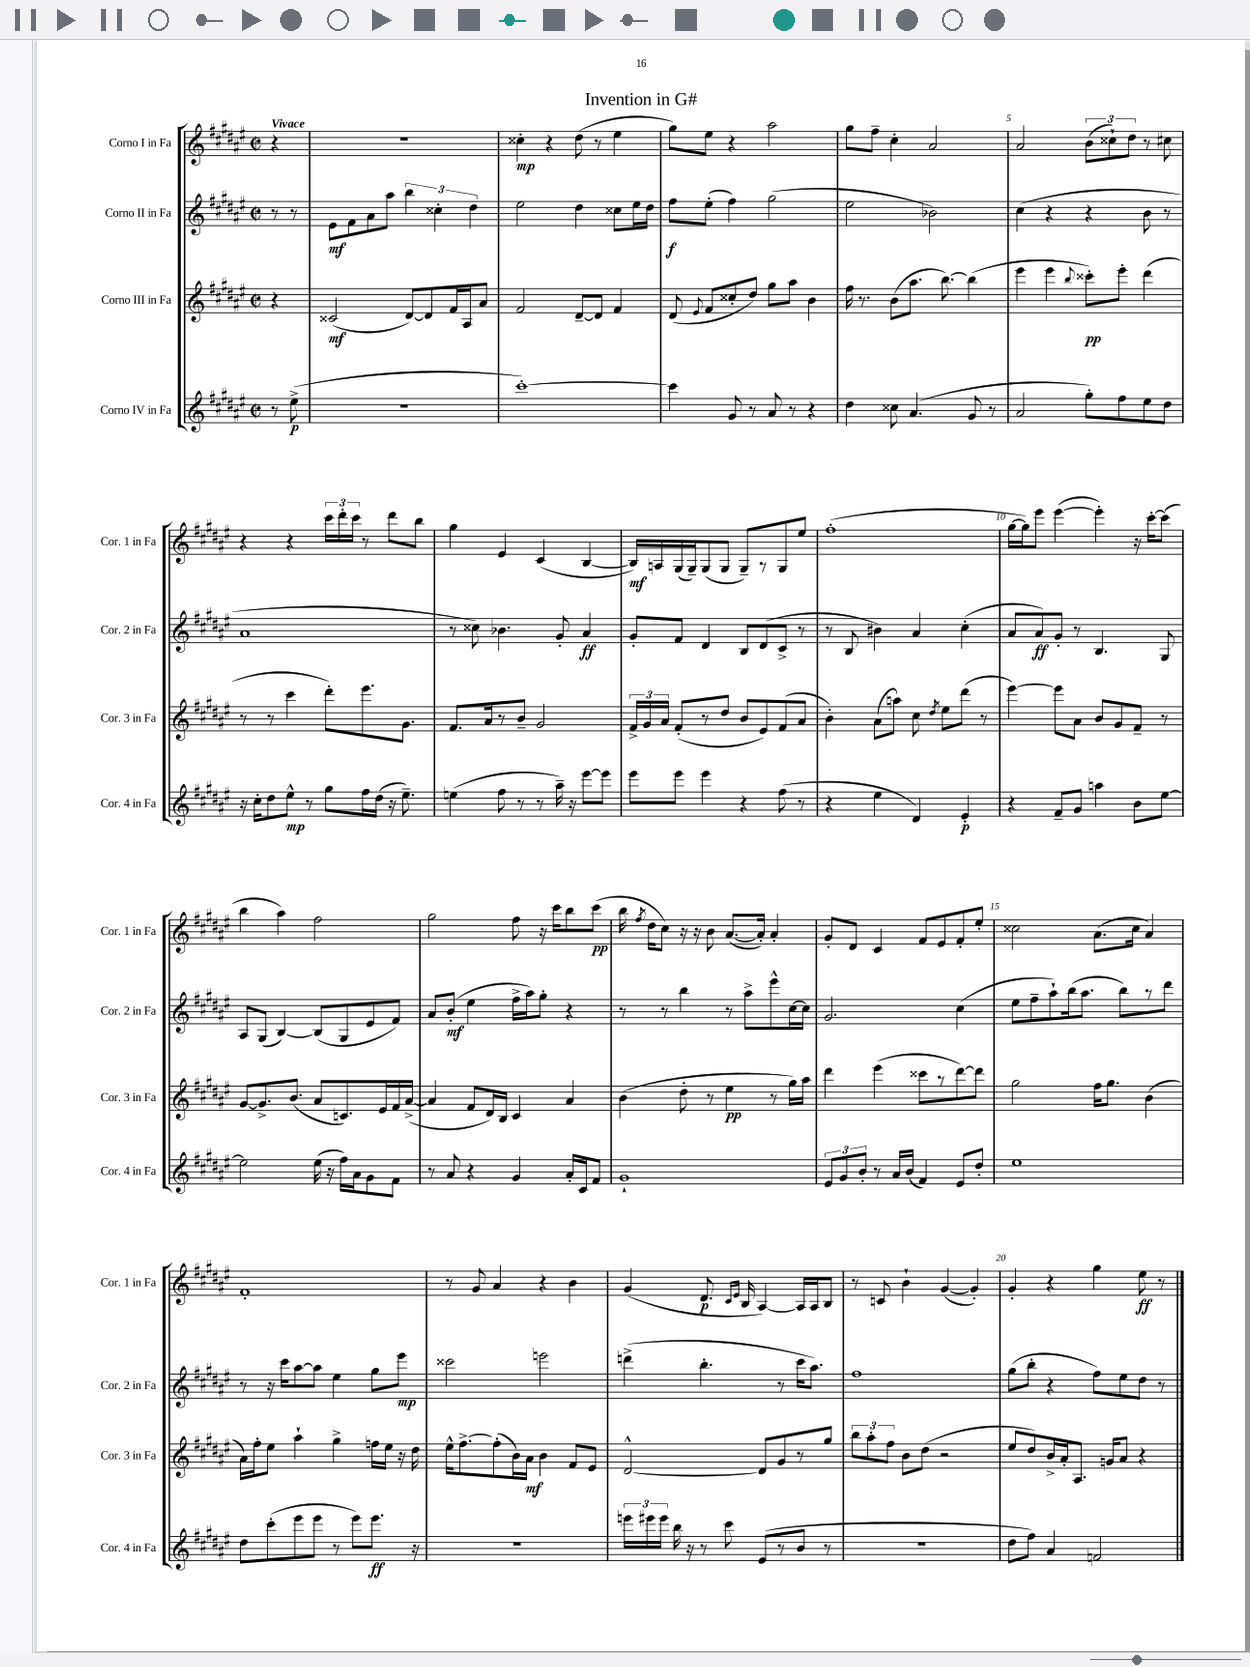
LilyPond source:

\header { title = "Invention in G#" }
<<
\new StaffGroup <<
\new Staff = "s0" \with { instrumentName = "Corno I in Fa" shortInstrumentName = "Cor. 1 in Fa" } {
    \clef treble \key fis \major \defaultTimeSignature \time 2/2 \partial 4 \tempo "Vivace"
    \autoBeamOff r4 |
    R1 |
    cisis''4-.\mp r4 dis''8( r8 eis''4 |
    gis''8[) eis''8] r4 ais''2 |
    gis''8[ fis''8]-- cis''4-. ais'2 |
    ais'2 \tuplet 3/2 { b'8[( cisis''8-!) dis''8] } r8 cis''8 |
    r4 r4 \tuplet 3/2 { cis'''16[ dis'''16-. cis'''16] } r8 dis'''8[ b''8] |
    gis''4 eis'4 cis'4( b4~ |
    b16[\mf) a16 gis16( gis16--) gis8( gis8] gis8[--) r8 gis8 eis''8] |
    fis''1-.( |
    gis''16[~ gis''16) eis'''8] eis'''4~( eis'''4-.) r16 cis'''16[~-. cis'''8]( |
    b''4 ais''4) fis''2 |
    gis''2 fis''8 r16 cis'''16[ b''8 cis'''8]\pp( |
    b''16 \acciaccatura { fis''8 } dis''16[ cis''8]) r16 r16 b'8 ais'8.[~( ais'16]-.) ais'4-. |
    gis'8[-. dis'8] cis'4 fis'8[ eis'8 fis'8-. eis''8]-. |
    cisis''2 ais'8.[( cisis''16] ais'4) |
    fis'1-. |
    r8 gis'8 ais'4 r4 b'4 |
    gis'4( dis'8.\p \grace { cis'16[ eis'16] } b16 ais4~) ais16[ ais16 b8] |
    r8 c'8 b'4-! gis'4~( gis'4-.) |
    gis'4-. r4 gis''4 eis''8\ff r8 \bar "|." |
}
\new Staff = "s1" \with { instrumentName = "Corno II in Fa" shortInstrumentName = "Cor. 2 in Fa" } {
    \clef treble \key fis \major \defaultTimeSignature \time 2/2 \partial 4
    \autoBeamOff r8 r8 |
    eis'8[\mf fis'8 ais'8 ais''8] \tuplet 3/2 { b''4 cisis''4-. dis''4 } |
    eis''2 dis''4 cisis''8[ eis''16 dis''16] |
    fis''8[\f eis''8]-.( fis''4) gis''2( |
    eis''2 bes'2) |
    cis''4( r4 r4 b'8 r8 |
    ais'1 |
    r8 cisis''8) bes'4. gis'8-. ais'4\ff |
    gis'8[-. fis'8] dis'4 b8[ dis'8( cis'8]-> r8 |
    r8 b8 bis'4) ais'4 cis''4-.( |
    ais'8[ ais'8\ff) gis'8]-. r8 b4. gis8 |
    ais8[ gis8]( b4~) b8[( gis8 eis'8 fis'8]) |
    ais'8[ b'8]-.\mf( eis''4 fis''16[-> ais''16) gis''8]-. r4 |
    r8 r8 b''4 r8 ais''8[-> eis'''8-^ cis''16~ cis''16] |
    gis'2. cis''4( |
    eis''8[ fis''8-- ais''8-!) b''16( ais''8.] b''8[) r8 dis'''8] |
    r8 r16 cis'''16[ ais''8~ ais''8] eis''4 gis''8[ eis'''8]\mp |
    cisis'''2 e'''2 |
    d'''4->( b''4.-. r8 cis'''16[ ais''8.]) |
    fis''1 |
    gis''8[( b''8]-. r4 fis''8[) eis''8 dis''8] r8 \bar "|." |
}
\new Staff = "s2" \with { instrumentName = "Corno III in Fa" shortInstrumentName = "Cor. 3 in Fa" } {
    \clef treble \key fis \major \defaultTimeSignature \time 2/2 \partial 4
    \autoBeamOff r4 |
    cisis'2\mf( dis'8[~) dis'8 fis'16 ais16 ais'8] |
    fis'2 dis'8[~-- dis'8] fis'4 |
    dis'8( \appoggiatura { eis'8 } fis'8[ cisis''8-. dis''8]) gis''8[ ais''8] b'4 |
    fis''16 r8. b'8[( ais''8.] b''8.~) b''4( |
    eis'''4 eis'''4 \appoggiatura { b''8 } cisis'''8[-.\pp) eis'''8]-. dis'''4( |
    r8 r8 cis'''4 dis'''8[-.) eis'''8. gis'8.] |
    fis'8.[ ais'16 r8 b'8]-- gis'2 |
    \tuplet 3/2 { fis'16[-> gis'16 ais'16] } fis'8[-.( r8 dis''8] b'8[ eis'8) fis'8( ais'8] |
    b'4-.) ais'8[( a''8]) cis''8 \acciaccatura { dis''8 } eis''8[ dis'''8]( r8 |
    eis'''4~) eis'''8[ ais'8] b'8[ gis'8 fis'8]-- r8 |
    gis'8[~ gis'8.-> b'8.]( ais'8[ c'8.) eis'16 fis'16 ais'16]~->( |
    ais'4 fis'8[ dis'16) b16] cis'4 ais'4 |
    b'4( dis''8-. r8 eis''4\pp r8 gis''16[) ais''16] |
    dis'''4 eis'''4( cisis'''8[ r8 dis'''8~) dis'''8] |
    gis''2 fis''16[ gis''8.] b'4( |
    ais'16[) fis''16-. eis''8] ais''4-! gis''4-> f''16[ eis''16] r16 dis''16 |
    eis''16[-^ fis''8.~-> fis''8-.( b'16) ais'16]\mf b'4 fis'8[ eis'8] |
    dis'2~-^ dis'8[ gis'8 r8 gis''8] |
    \tuplet 3/2 { b''8[ ais''8-. fis''8] } b'8[ dis''8]( r2 |
    eis''8[ dis''8) b'16-> ais'16-. ais8.] g'16[ ais'8] r4 \bar "|." |
}
\new Staff = "s3" \with { instrumentName = "Corno IV in Fa" shortInstrumentName = "Cor. 4 in Fa" } {
    \clef treble \key fis \major \defaultTimeSignature \time 2/2 \partial 4
    \autoBeamOff r8 eis''8->\p( |
    R1 |
    cis'''1~-.) |
    cis'''4 gis'8 r8 ais'8 r8 r4 |
    dis''4 cisis''8 ais'4.( gis'8 r8 |
    ais'2 gis''8[-.) fis''8 eis''8 dis''8] |
    r16 cis''16[-. dis''8 eis''8]-^\mp r8 gis''8[ fis''16 dis''16]( r16 eis''8.--) |
    e''4( fis''8 r8 r8 ais''16--) r16 eis'''8[~ eis'''8] |
    eis'''8[ eis'''8] eis'''4 r4 fis''8( r8 |
    r4 eis''4 dis'4) eis'4-.\p |
    r4 fis'8[-- gis'8] a''4 b'8[ eis''8]~ |
    eis''2 eis''16( r16 fis''16[) ais'16 gis'8 fis'8] |
    r8 ais'8 r4 gis'4 ais'16[-. cis'16 fis'8] |
    gis'1-! |
    \tuplet 3/2 { eis'8[ gis'8 b'8]-. } r8 ais'16[ b'16]( fis'4) eis'8[ dis''8]-. |
    eis''1 |
    dis''8[ cis'''8-.( eis'''8 eis'''8] r8 eis'''8[) eis'''8.]\ff r16 |
    r1 |
    \tuplet 3/2 { e'''16[ eis'''16 eis'''16] } b''16 r16 r8 cis'''8 eis'8[( r8 b'8] r8 |
    r1 |
    dis''8[ fis''8]) ais'4 f'2 \bar "|." |
}
>>
>>
\layout { \context { \Score \override BarNumber.break-visibility = ##(#f #t #t) barNumberVisibility = #(every-nth-bar-number-visible 5) } }
